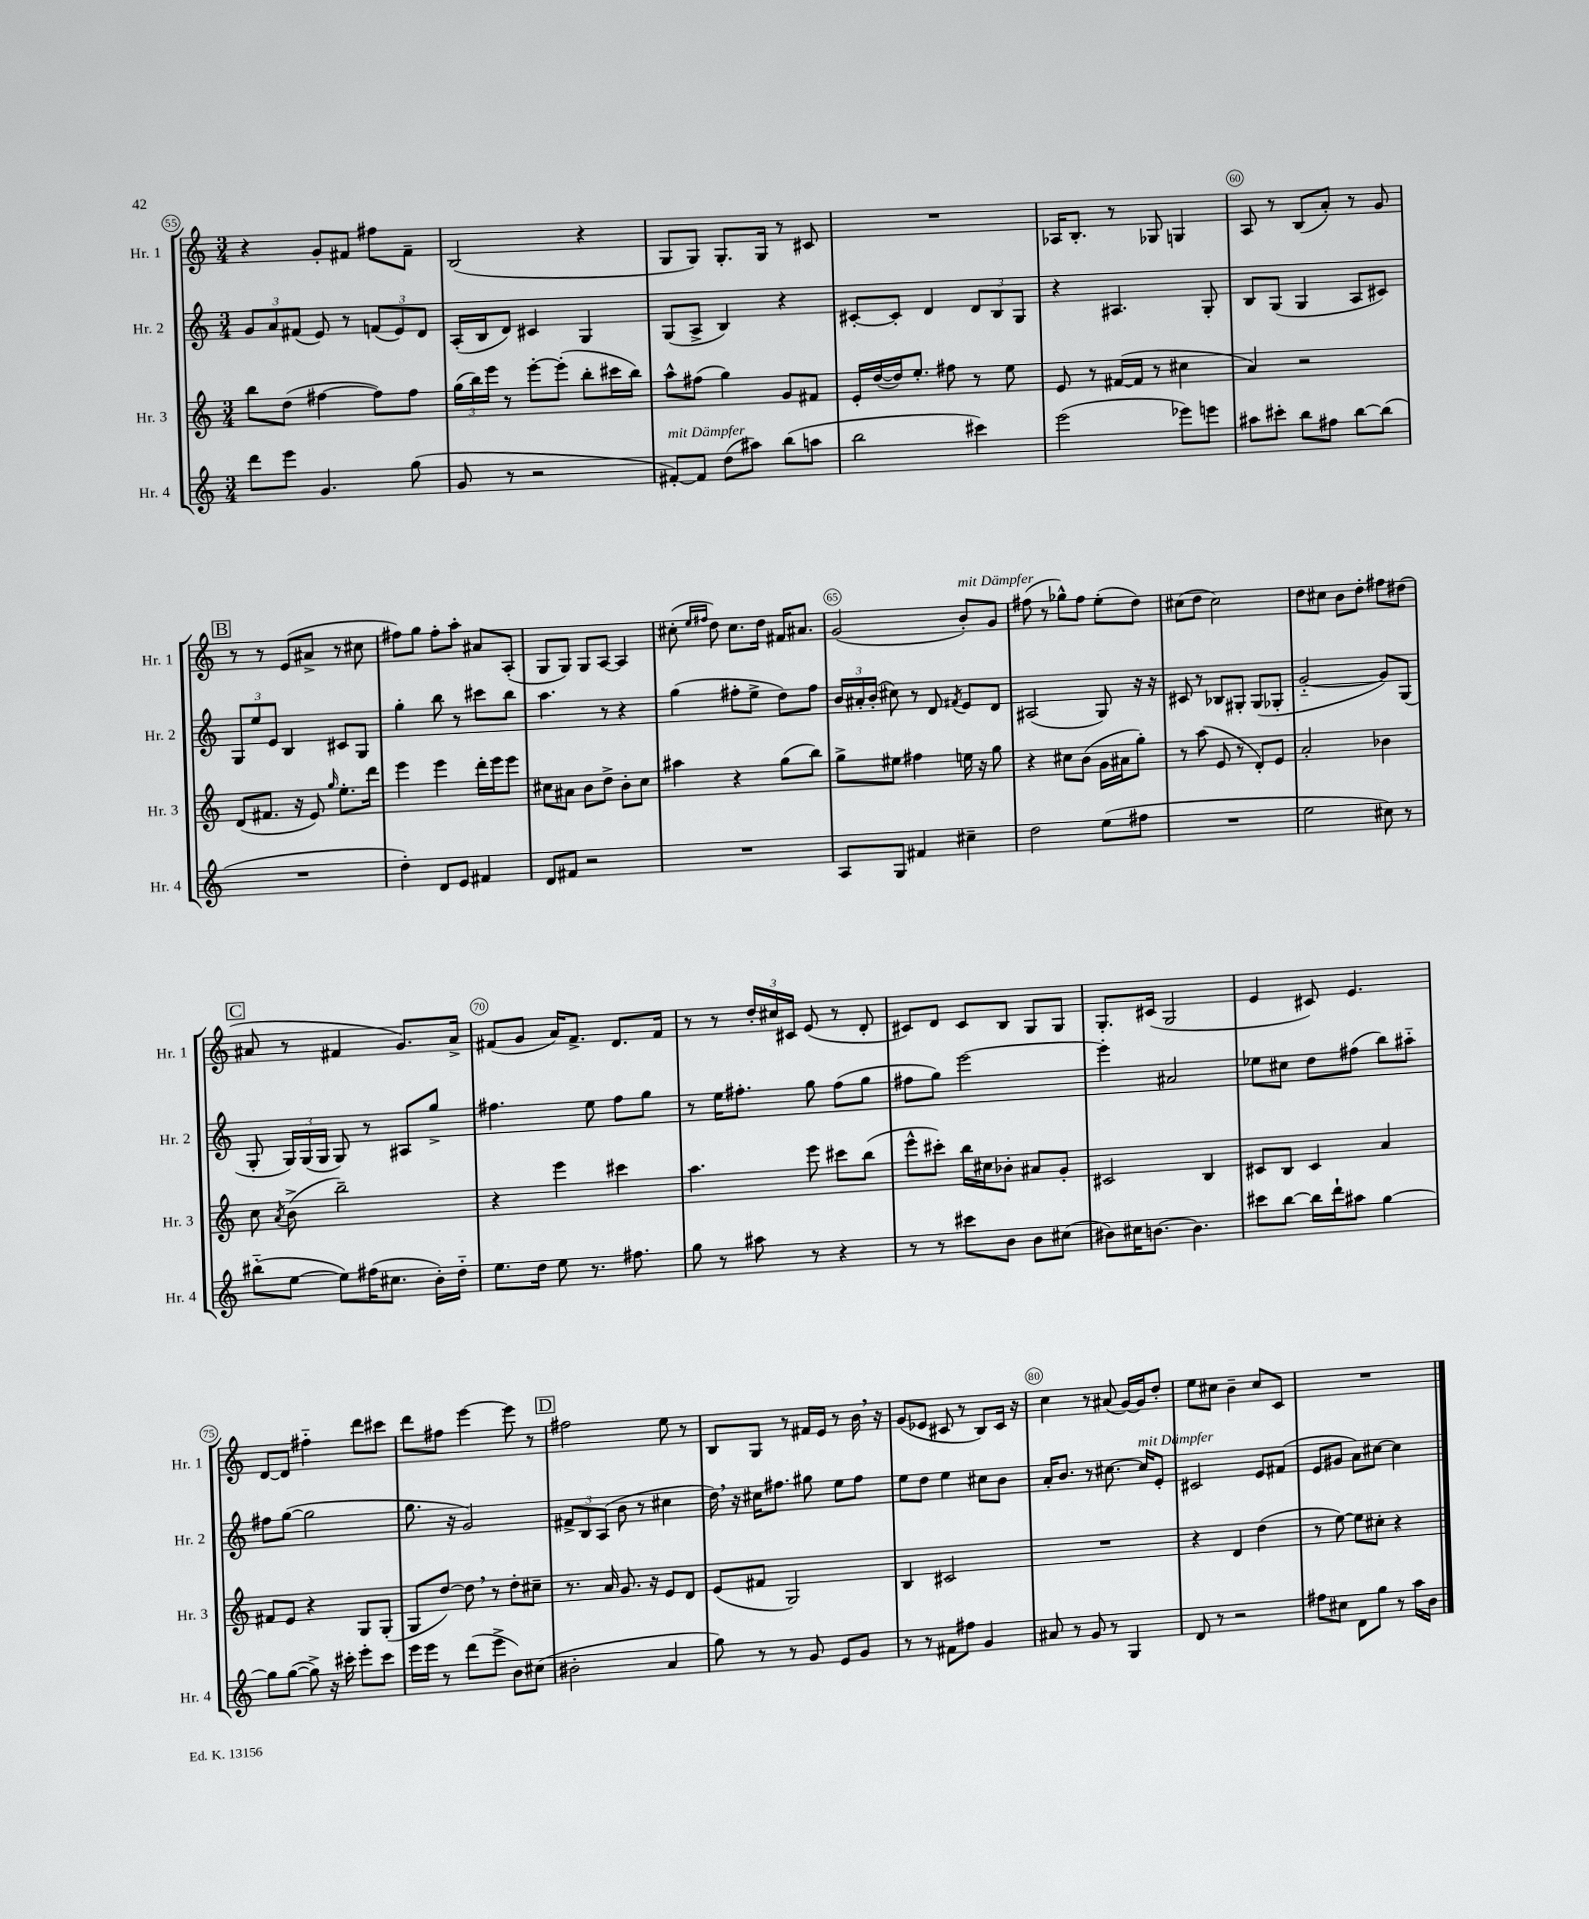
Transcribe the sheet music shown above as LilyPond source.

<<
\new StaffGroup <<
\new Staff = "s0" \with { instrumentName = "Hr. 1" shortInstrumentName = "Hr. 1" } {
    \clef treble \key c \major \numericTimeSignature \time 3/4
    \autoBeamOff r4 g'8[-. fis'8] fis''8[ fis'8]-- |
    b2( r4 |
    g8[ g8]) g8.[-. g16] r8 cis'8 |
    R2. |
    aes16[ b8.]-. r8 ges8 g4 |
    a8 r8 b8[( a'8]-.) r8 g'8 |
    \mark \markup { \box "B" } r8 r8 e'8[( ais'8]-> r8 cis''8 |
    fis''8[) g''8] fis''8[-. a''8]-. ais'8[ a8]-.( |
    g8[ g8]) g8[ a8]~ a4 |
    cis''8-.( \grace { e''16[ fis''16] } d''8) cis''8.[ d''16] fis'16[ ais'8.] |
    g'2( b'8[-.^\markup { \italic "mit Dämpfer" }) g'8] |
    fis''8( r8 ges''8[-^) fis''8] e''8[-.( d''8]) |
    cis''8[( d''8] cis''2) |
    d''8[ cis''8] b'8[ d''8]-. fis''8[ dis''8]( |
    \mark \markup { \box "C" } ais'8 r8 fis'4 g'8.[) ais'16]-> |
    fis'8[( g'8] a'16[) fis'8.]-> d'8.[ fis'16] |
    r8 r8 \tuplet 3/2 { d''16[-. cis''16 cis'16] } e'8( r8 d'8-. |
    cis'8[) d'8] cis'8[ b8] g8[ g8] |
    g8.[-. cis'16]( g2 |
    e'4 cis'8) e'4. |
    d'8[~ d'8] fis''4-_ d'''8[ cis'''8] |
    d'''8[ fis''8] e'''4~ e'''8 r8 |
    \mark \markup { \box "D" } fis''2 e''8 r8 |
    b8[ g8] r8 fis'16[ e'16] r8 b'16 \breathe r16 |
    g'8[( ees'8] cis'8 r8 b8[) cis'16] r16 |
    c''4 r8 ais'8( g'16[~) g'16 d''8]-. |
    e''8[ cis''8] b'4-- cis''8[ c'8] |
    R2. \bar "|." |
}
\new Staff = "s1" \with { instrumentName = "Hr. 2" shortInstrumentName = "Hr. 2" } {
    \clef treble \key c \major \numericTimeSignature \time 3/4
    \autoBeamOff \tuplet 3/2 { g'8[ a'8 fis'8]( } e'8) r8 \tuplet 3/2 { f'8[( e'8) d'8] } |
    a16[-.( b16 d'8]) cis'4 g4 |
    g8[( a8]-> b4) r4 |
    cis'8[~-. cis'8]-. d'4 \tuplet 3/2 { d'8[ b8 g8] } |
    r4 ais4. g8-. |
    b8[ g8]( g4 a8[ cis'8]) |
    \mark \markup { \box "B" } \tuplet 3/2 { g8[ e''8 e'8] } b4 cis'8[ g8] |
    g''4-. b''8 r8 cis'''8[ b''8] |
    a''4. r8 r4 |
    g''4( fis''8[-. e''8]-> d''8[) fis''8] |
    \tuplet 3/2 { b'16[ ais'16-. b'16]-.( } cis''8) r8 d'8 \acciaccatura { fis'8 } e'8[ d'8] |
    ais2( g8) r16 r16 |
    cis'8 r8 bes8[ gis8]-. gis8[( ges8]-. |
    g'2~-_ g'8[) g8]( |
    \mark \markup { \box "C" } g8-. \tuplet 3/2 { g16[) g16( g16] } g8) r8 ais8[ g''8]-> |
    fis''4. e''8 fis''8[ g''8] |
    r8 e''16[ fis''8.]-. g''8 fis''8[( g''8] |
    fis''8[ g''8]) e'''2~ |
    e'''4-. ais'2 |
    ees''8[ cis''8] d''8[ fis''8]( b''8[) ais''8]-_ |
    fis''8[ g''8]~( g''2 |
    g''8. r16 g'2) |
    \mark \markup { \box "D" } \tuplet 3/2 { fis'8[-> b8 a8]( } b'8 r8 cis''4 |
    d''16) \breathe r16 cis''16[ fis''8.] gis''8 e''8[ fis''8] |
    e''8[ d''8] e''4 cis''8[ b'8] |
    a'16[-. b'8.] r8 cis''8.~ cis''16[^\markup { \italic "mit Dämpfer" } e'8]-. |
    cis'2 e'8[ fis'8]( |
    e'8[ gis'8] a'8[) cis''8]~ cis''4 \bar "|." |
}
\new Staff = "s2" \with { instrumentName = "Hr. 3" shortInstrumentName = "Hr. 3" } {
    \clef treble \key c \major \numericTimeSignature \time 3/4
    \autoBeamOff b''8[ d''8]( fis''4~ fis''8[) fis''8] |
    \tuplet 3/2 { g''16[( b''16) e'''16] } r8 e'''8[~-. e'''8]-.( b''8[-. cis'''16 b''16]) |
    a''8[-^ fis''8]( g''4) g'8[ fis'8] |
    e'16[-. d''16~( d''16) e''8.]-. fis''8 r8 e''8 |
    e'8 r8 fis'16[~( fis'16] r8 cis''4 |
    a'4) r2 |
    \mark \markup { \box "B" } d'8[( fis'8.] r16 e'8) \grace { g''16 } e''8.[-. d'''16] |
    e'''4 e'''4 d'''16[-. e'''16 e'''8] |
    cis''8[ ais'8] b'8[ d''8]-> b'8[-. cis''8] |
    ais''4 r4 g''8[( b''8]) |
    g''8[-> eis''8] fis''4 e''16 r16 g''8 |
    r4 cis''8[ b'8]( g'16[ ais'16 g''8]-.) |
    r8 a''8( e'8 r8 d'8[-.) e'8] |
    a'2-. bes'4 |
    \mark \markup { \box "C" } c''8 \acciaccatura { a'8 } b'8->( b''2--) |
    r4 e'''4 cis'''4 |
    a''4. e'''8 cis'''8[ b''8]( |
    e'''8[-^ cis'''8]-.) b''16[ cis''16 bes'8]-. ais'8[ g'8]-. |
    cis'2 b4 |
    cis'8[ b8] cis'4 a'4 |
    fis'8[ e'8] r4 g8[ g8]-.( |
    g8[ d''8]~) d''8 \breathe r8 d''8[-. cis''8]-- |
    \mark \markup { \box "D" } r8. a'16 g'8. r16 e'8[ d'8] |
    e'8[( fis'8] g2) |
    b4 cis'2 |
    R2. |
    r4 d'4 d''4( |
    r8 e''8~) e''8[ cis''8]-. r4 \bar "|." |
}
\new Staff = "s3" \with { instrumentName = "Hr. 4" shortInstrumentName = "Hr. 4" } {
    \clef treble \key c \major \numericTimeSignature \time 3/4
    \autoBeamOff d'''8[ e'''8] g'4. g''8( |
    g'8 r8 r2 |
    fis'8[~-.^\markup { \italic "mit Dämpfer" }) fis'8] d''8[( ais''8]) b''8[( a''8] |
    b''2 cis'''4) |
    e'''2( ees'''8[) e'''8] |
    ais''8[ cis'''8]-. b''8[ fis''8] b''8[~ b''8]( |
    \mark \markup { \box "B" } R2. |
    d''4-.) d'8[ e'8] fis'4 |
    d'8[ fis'8] r2 |
    R2. |
    a8[ g8] fis'4 cis''4-- |
    d''2 e''8[( fis''8] |
    R2. |
    e''2 cis''8) r8 |
    \mark \markup { \box "C" } bis''8[-_( e''8]~ e''8[) fis''16( cis''8.] b'16[-.) d''16]-_ |
    e''8.[ d''16] e''8 r8. fis''8. |
    g''8 r8 ais''8 r8 r4 |
    r8 r8 cis'''8[ b'8] b'8[ cis''8]( |
    bis'8[) cis''16 b'8.]~ b'4. |
    cis'''8[ b''8]~ b''16[ d'''16-! ais''8] g''4~ |
    g''8[ g''8]~( g''8->) r16 cis'''16-. e'''8[-. cis'''8] |
    e'''16[ e'''16] r8 d'''8[( e'''8]-> b'8[) cis''8]( |
    \mark \markup { \box "D" } bis'2-. a'4 |
    g''8) r8 r8 g'8 e'8[ g'8] |
    r8 r8 fis'8[ fis''8] g'4 |
    ais'8 r8 g'8 r8 g4 |
    d'8 r8 r2 |
    fis''8[ cis''8] d'8[ g''8] r8 a''16[ b'16] \bar "|." |
}
>>
>>
\layout { \context { \Score currentBarNumber = #55 \override BarNumber.break-visibility = ##(#f #t #t) barNumberVisibility = #(every-nth-bar-number-visible 5) \override BarNumber.stencil = #(make-stencil-circler 0.1 0.3 ly:text-interface::print) } }
